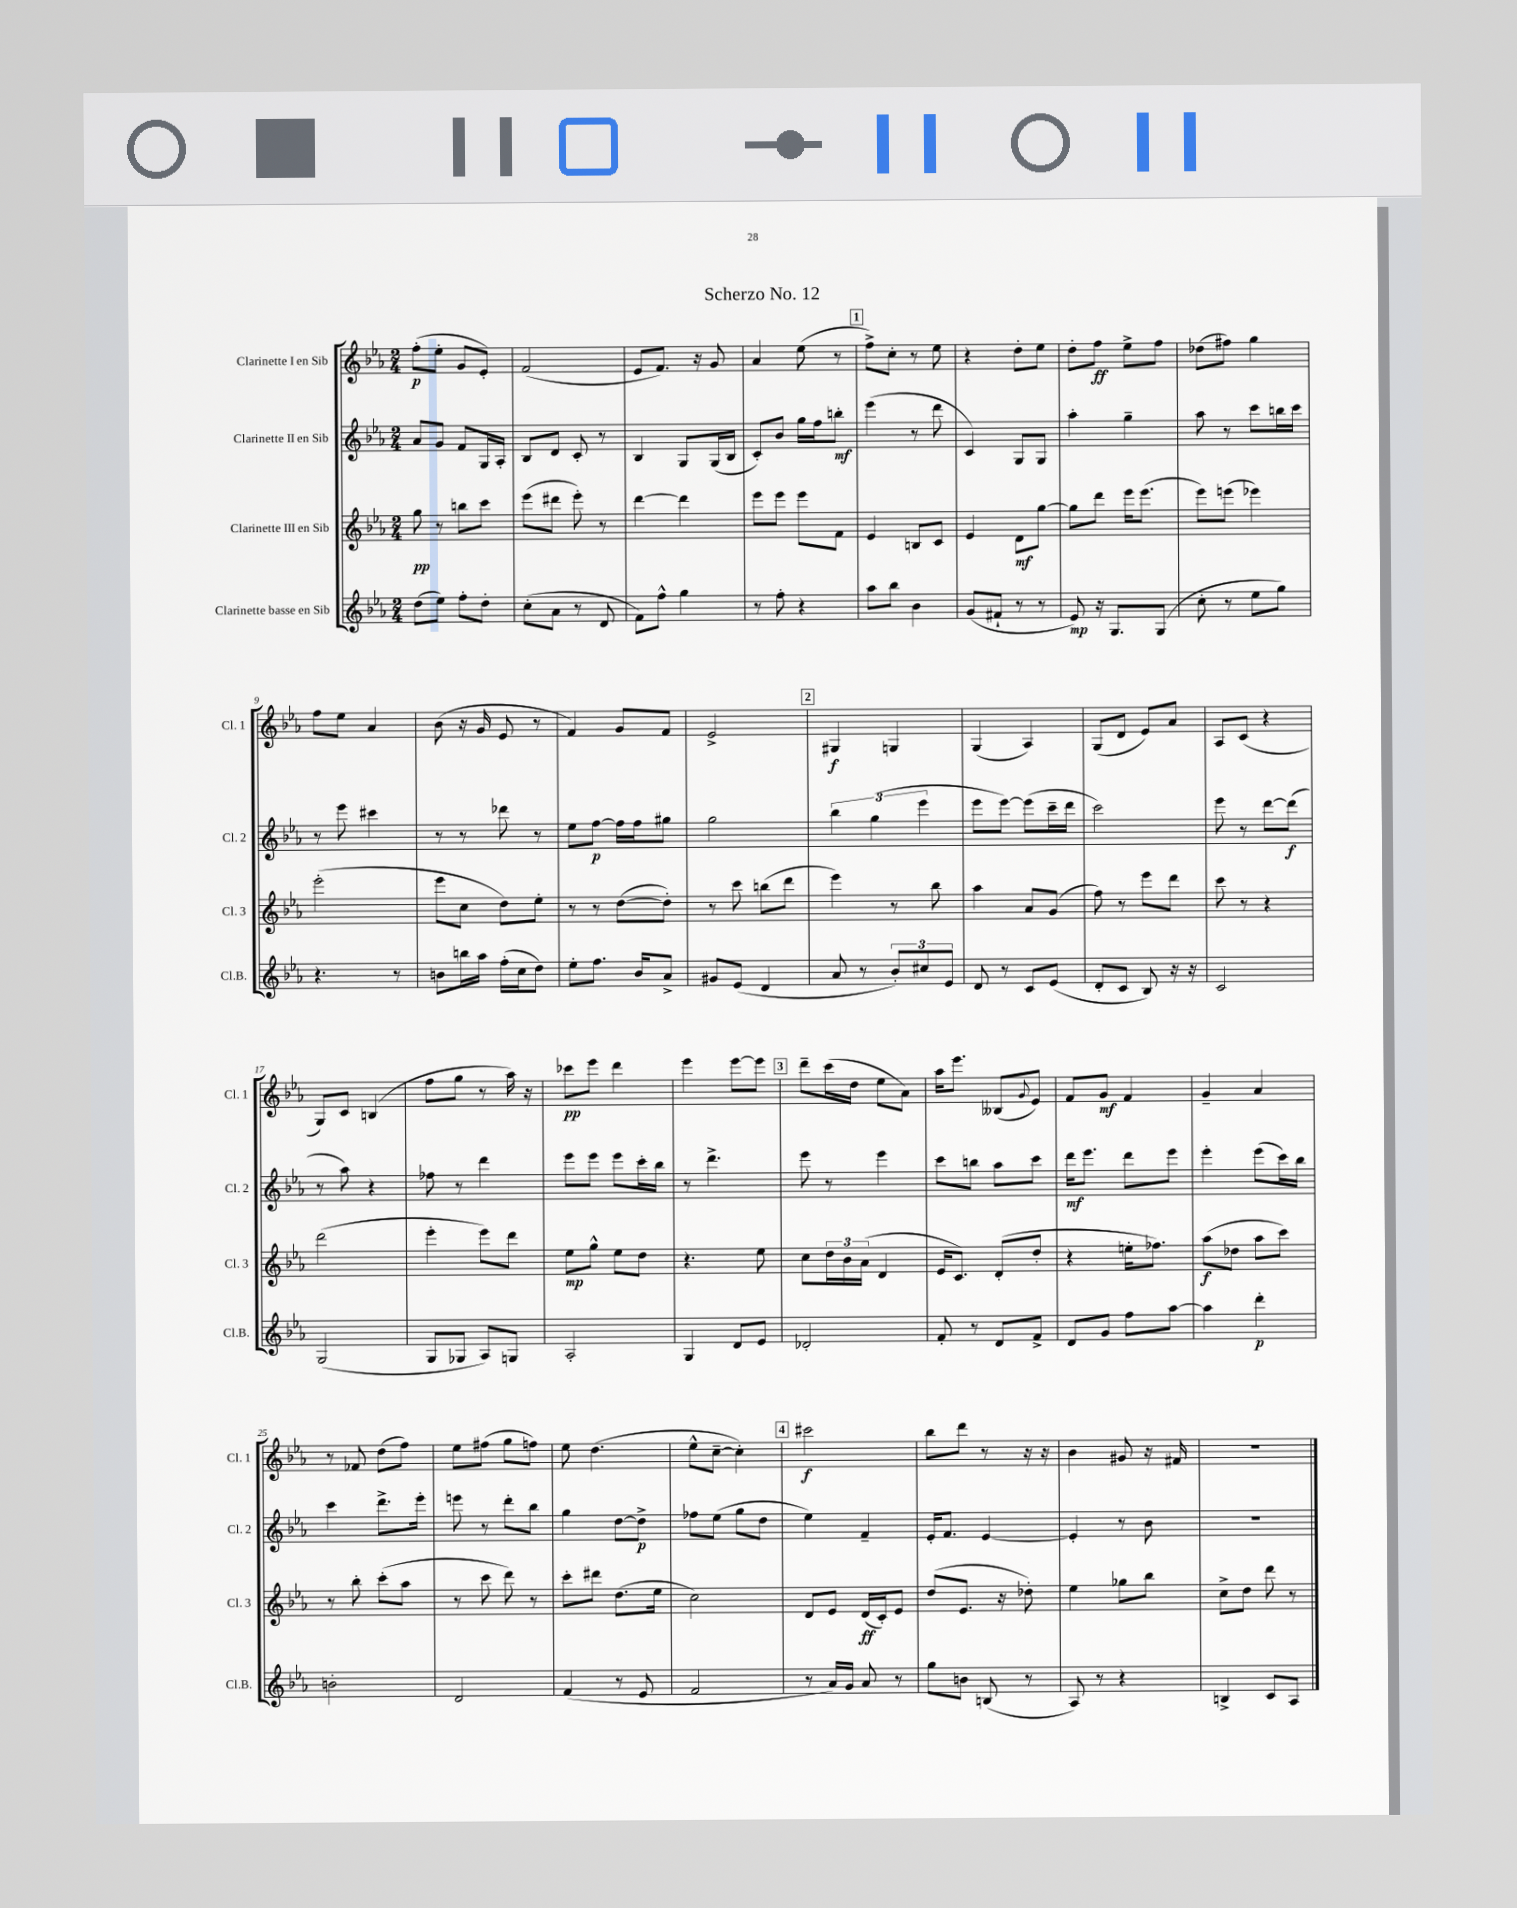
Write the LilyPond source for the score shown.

\header { title = "Scherzo No. 12" }
<<
\new StaffGroup <<
\new Staff = "s0" \with { instrumentName = "Clarinette I en Sib" shortInstrumentName = "Cl. 1" } {
    \clef treble \key ees \major \numericTimeSignature \time 2/4
    f''8-.\p( ees''8-. g'8 ees'8-.) |
    f'2( |
    ees'8 f'8.) r16 g'8 |
    aes'4 ees''8( r8 |
    \mark \markup { \box "1" } f''8->) c''8-. r8 ees''8 |
    r4 d''8-. ees''8 |
    d''8-. f''8\ff ees''8-> f''8 |
    des''8( fis''8) g''4 |
    f''8 ees''8 aes'4 |
    bes'8( r16 g'16 ees'8 r8 |
    f'4) g'8 f'8 |
    ees'2-> |
    \mark \markup { \box "2" } gis4\f g4 |
    g4( aes4) |
    g8( d'8 ees'8) aes'8 |
    aes8 c'8( r4 |
    g8) c'8 b4( |
    f''8 g''8 r8 aes''16) r16 |
    ces'''8\pp ees'''8 d'''4 |
    ees'''4 ees'''8~ ees'''8 |
    \mark \markup { \box "3" } d'''8-- c'''16( d''16 ees''8 aes'8) |
    aes''16 ees'''8. beses8( \appoggiatura { g'8 } ees'8) |
    f'8 g'8\mf f'4 |
    g'4-- aes'4 |
    r8 fes'8 d''8( f''8) |
    ees''8 fis''8( g''8 f''8) |
    ees''8 d''4.( |
    ees''8-^ c''8~-- c''4-.) |
    \mark \markup { \box "4" } cis'''2\f |
    bes''8 d'''8 r8 r16 r16 |
    bes'4 gis'8 r16 fis'16 |
    r2 \bar "|." |
}
\new Staff = "s1" \with { instrumentName = "Clarinette II en Sib" shortInstrumentName = "Cl. 2" } {
    \clef treble \key ees \major \numericTimeSignature \time 2/4
    aes'8 g'8 f'8 g16 aes16-. |
    bes8 d'8 c'8-. r8 |
    bes4 g8 g16( bes16 |
    c'8-.) bes'8 g''16 f''16 b''8-.\mf |
    \mark \markup { \box "1" } ees'''4( r8 d'''8 |
    c'4) g8 g8 |
    aes''4-. g''4-- |
    aes''8 r8 c'''8 b''16 c'''16 |
    r8 ees'''8 cis'''4 |
    r8 r8 des'''8 r8 |
    ees''8 f''8~\p f''16 f''16 gis''8 |
    g''2 |
    \mark \markup { \box "2" } \tuplet 3/2 { bes''4 g''4( ees'''4 } |
    ees'''8 ees'''8~) ees'''8( c'''16-- d'''16 |
    c'''2) |
    ees'''8 r8 d'''8~ d'''8\f( |
    r8 aes''8) r4 |
    fes''8 r8 d'''4 |
    ees'''8 ees'''8 ees'''8 c'''16-. bes''16 |
    r8 d'''4.-> |
    \mark \markup { \box "3" } ees'''8 r8 ees'''4 |
    c'''8 b''8 aes''8 c'''8 |
    d'''16\mf ees'''8. d'''8 ees'''8 |
    ees'''4-. ees'''8( c'''16) bes''16 |
    c'''4 d'''8.-> ees'''16-. |
    e'''8 r8 d'''8-. bes''8 |
    g''4 d''8~ d''8->\p |
    fes''8 ees''8( g''8 d''8 |
    \mark \markup { \box "4" } ees''4) f'4-- |
    ees'16-. f'8. ees'4~ |
    ees'4-. r8 bes'8 |
    R2 \bar "|." |
}
\new Staff = "s2" \with { instrumentName = "Clarinette III en Sib" shortInstrumentName = "Cl. 3" } {
    \clef treble \key ees \major \numericTimeSignature \time 2/4
    g''8\pp r8 b''8 c'''8 |
    ees'''8( dis'''8 ees'''8-.) r8 |
    d'''4~ d'''4 |
    ees'''8 ees'''8 ees'''8 f'8 |
    \mark \markup { \box "1" } ees'4 b8 c'8 |
    ees'4 d'8\mf g''8~ |
    g''8 d'''8 ees'''16 ees'''8.( |
    ees'''8) e'''8( ees'''4) |
    ees'''2-.( |
    ees'''8 c''8 d''8) ees''8-. |
    r8 r8 d''8~( d''8-.) |
    r8 c'''8 b''8( d'''8 |
    \mark \markup { \box "2" } ees'''4) r8 bes''8 |
    aes''4 aes'8 g'8( |
    f''8) r8 ees'''8 d'''8 |
    c'''8 r8 r4 |
    d'''2( |
    ees'''4-. ees'''8) d'''8 |
    ees''8\mp g''8-^ ees''8 d''8 |
    r4. ees''8 |
    \mark \markup { \box "3" } c''8 \tuplet 3/2 { d''16 bes'16 aes'16( } d'4 |
    ees'16 c'8.) d'8-.( d''8-. |
    r4 e''16-. fes''8.) |
    aes''8\f( des''8 aes''8 c'''8) |
    r8 bes''8-. c'''8-.( aes''8 |
    r8 c'''8 d'''8) r8 |
    c'''8-. dis'''8 d''8.( ees''16 |
    c''2) |
    \mark \markup { \box "4" } d'8 ees'8 d'16\ff( c'16-.) ees'8 |
    d''8( ees'8. r16 des''8-.) |
    ees''4 ges''8 bes''8 |
    c''8-> d''8 d'''8 r8 \bar "|." |
}
\new Staff = "s3" \with { instrumentName = "Clarinette basse en Sib" shortInstrumentName = "Cl.B." } {
    \clef treble \key ees \major \numericTimeSignature \time 2/4
    d''8( ees''8) f''8-. d''8-. |
    c''8-.( aes'8 r8 d'8 |
    f'8) f''8-^ g''4 |
    r8 f''8-. r4 |
    \mark \markup { \box "1" } aes''8 bes''8 bes'4 |
    g'8( fis'8-! r8 r8 |
    ees'8\mp) r16 g8. g8( |
    c''8-. r8 ees''8 g''8) |
    r4. r8 |
    b'8 b''16 aes''16 f''16-.( c''16 d''8) |
    ees''8-. f''8. bes'16 aes'8-> |
    gis'8 ees'8( d'4 |
    \mark \markup { \box "2" } aes'8 r8 \tuplet 3/2 { bes'8-.) cis''8 ees'8 } |
    d'8 r8 c'8 ees'8( |
    d'8-. c'8 bes8) r16 r16 |
    c'2 |
    g2( |
    g8 ges8 aes8) g8 |
    aes2-. |
    g4 d'8 ees'8 |
    \mark \markup { \box "3" } des'2-. |
    f'8-. r8 d'8 f'8-> |
    d'8 g'8 f''8 aes''8~ |
    aes''4 d'''4-.\p |
    b'2-. |
    d'2 |
    f'4( r8 ees'8 |
    f'2 |
    \mark \markup { \box "4" } r8 aes'16) g'16 aes'8 r8 |
    g''8 b'8 b8( r8 |
    aes8) r8 r4 |
    b4-> c'8 aes8 \bar "|." |
}
>>
>>
